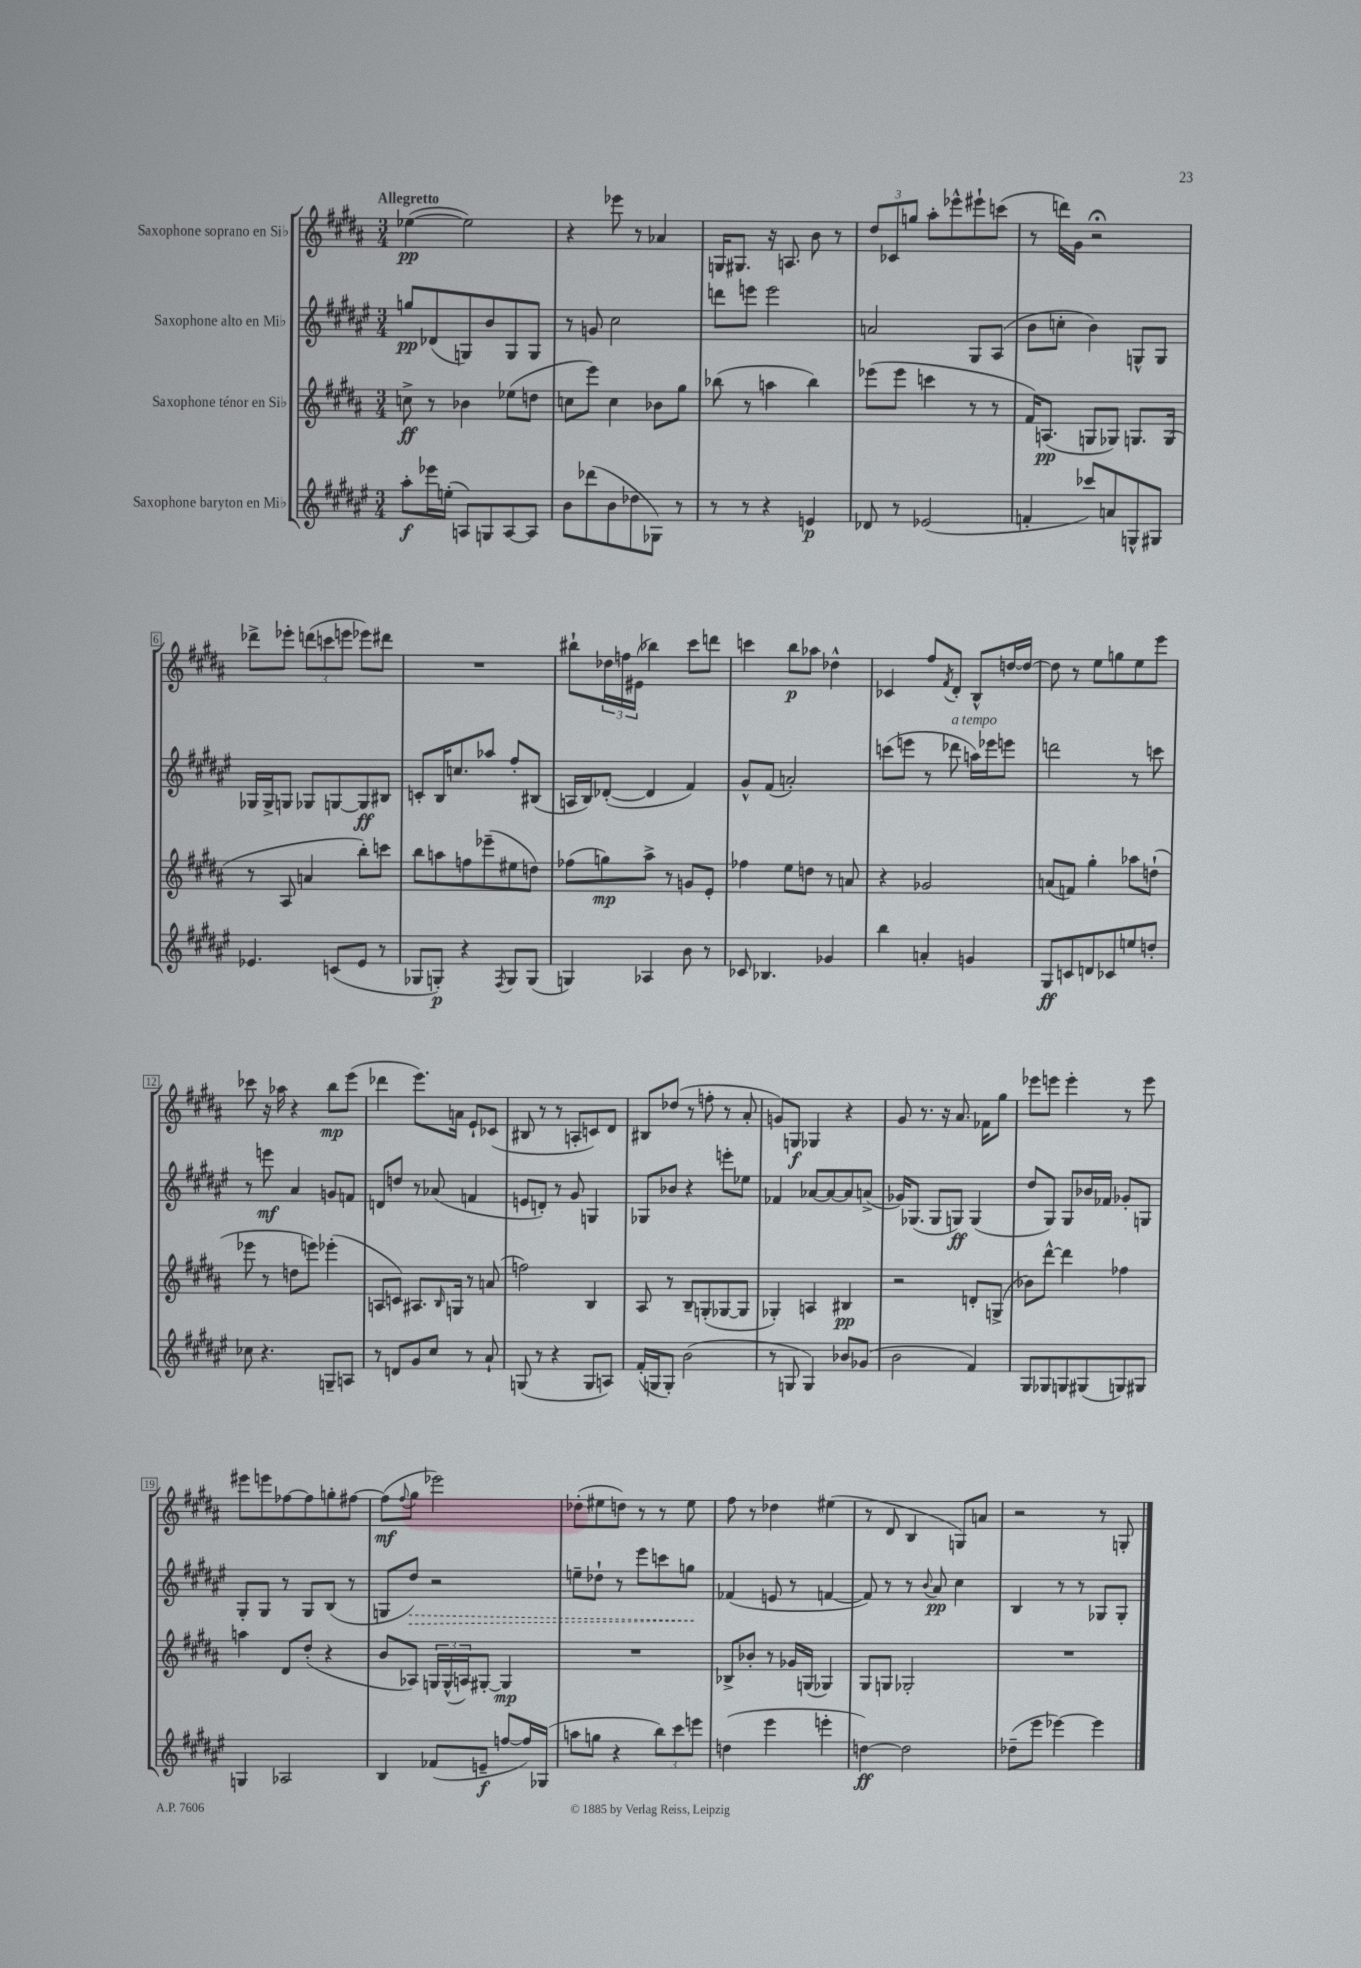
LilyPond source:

<<
\new StaffGroup <<
\new Staff = "s0" \with { instrumentName = "Saxophone soprano en Sib" } {
    \clef treble \key b \major \numericTimeSignature \time 3/4 \tempo "Allegretto"
    ees''4~\pp( ees''2) |
    r4 ees'''8 r8 aes'4 |
    g16 gis8. r16 a8. b'8 r8 |
    \tuplet 3/2 { dis''8 ces'8 g''8 } ais''8-. ees'''8-^ eis'''8-! c'''8( |
    r8 d'''16) gis'16 r2\fermata |
    des'''8-> ees'''8-. \tuplet 3/2 { d'''8( c'''8 e'''8 } ees'''8) dis'''8 |
    R2. |
    bis''8-! \tuplet 3/2 { des''16 f''16 eis'16( } bes''4) cis'''8 d'''8 |
    c'''4 b''8\p aes''8 des''4-^ |
    ces'4 fis''8 \acciaccatura { fis'8 } dis'8-. b8-^ d''16~ d''16~ |
    d''8 r8 e''8 g''8 e''8 e'''8 |
    ces'''8 r16 aes''16 r4 b''8\mp e'''8( |
    des'''4 e'''8.) a'16 e'8-! ces'8( |
    bis8 r8 r8 a8-. c'8) dis'8 |
    bis8 des''8( r8 f''8-. r8 ais'8-. |
    g'8) g8\f ges4 r4 |
    gis'8 r8. r16 ais'8. fes'16 gis''8 |
    ees'''8 e'''8 e'''4-. r8 e'''8 |
    eis'''8 e'''8 fes''8~ fes''8 g''8-. fis''8~ |
    fis''8\mf( \appoggiatura { fis''8 } gis''8 ees'''2) |
    des''8-.( eis''8 d''8) r8 r8 eis''8 |
    fis''8 r8 des''4 eis''4( |
    r8 dis'8 b4 g8) a'8 |
    r2 r8 g8-. \bar "|." |
}
\new Staff = "s1" \with { instrumentName = "Saxophone alto en Mib" } {
    \clef treble \key fis \major \numericTimeSignature \time 3/4
    g''8\pp des'8( g8) b'8 g8 g8 |
    r8 g'8 cis''2 |
    d'''8 e'''8 e'''2 |
    a'2 gis8 ais8( |
    b'8 c''8-. b'4) g8-^ g8 |
    ges16 ges16-> g8 ges8 g8~ g8\ff bis8 |
    c'8-. b16 c''8. aes''8 fis''8-. bis8( |
    a16 b16) des'8~-.( des'4 fis'4) |
    gis'8-^ fis'8( a'2-.) |
    c'''8( e'''8 r8 des'''8^\markup { \italic "a tempo" } a''16) ees'''16 e'''8 |
    d'''2 r8 c'''8 |
    r8 e'''8\mf ais'4 g'8 f'8 |
    d'8 d''8 r8 aes'8( f'4 |
    e'8 d'8-.) r8 gis'8 g4 |
    ges8 bes'8 r4 e'''8-. ees''8 |
    fes'4 aes'8~ aes'8~ aes'8 a'8->( |
    ges'16) ges8.( ges8 g8\ff) g4( |
    dis''8 gis8) gis8 bes'16 fes'16 ges'8-. g8 |
    gis8-. gis8 r8 gis8 b8( r8 |
    g8 \once \override Hairpin.style = #'dashed-line dis''8\>) r2 |
    e''8-- des''8-! r8 eis'''8 c'''8 g''8\! |
    fes'4( e'8 r8 f'4~ |
    f'8) r8 r8 \appoggiatura { b'8 } ais'8\pp cis''4 |
    b4 r8 r8 ges8 ges8-. \bar "|." |
}
\new Staff = "s2" \with { instrumentName = "Saxophone ténor en Sib" } {
    \clef treble \key b \major \numericTimeSignature \time 3/4
    c''8->\ff r8 bes'4 ees''8( d''8 |
    c''8 e'''8) c''4 bes'8 gis''8 |
    bes''8( r8 a''4 bes''4) |
    ees'''8( ees'''8 c'''4 r8 r8 |
    fis'16) a8.\pp( g8 ges8) g8. g16( |
    r8 ais8 a'4 b''8-.) c'''8 |
    b''8 a''8 f''8 ees'''8--( eis''8 d''8) |
    fes''8( g''8\mp) ais''8-> r8 g'8 e'8-. |
    fes''4 e''8 d''8 r8 a'8 |
    r4 ges'2 |
    a'8( f'8) gis''4-. aes''8 d''8-!( |
    ees'''8 r8 d''8 e'''8) ees'''4-.( |
    a8 c'8) ais8. \grace { b16 } g16 r8 a'8( |
    f''2) b4 |
    ais8 r8 b8-- g8-.( ges8~ ges8 |
    ges4-.) a4 bis4\pp |
    r2 d'8-. g8->( |
    bes'8) dis'''8~-^ dis'''4 fes''4 |
    a''4 dis'8 dis''8-.( r4 |
    b'8 aes8) \tuplet 3/2 { g16 g16-^( a16) } gis8~-. gis4\mp |
    R2. |
    bes8-> bes'8-. r8 ges'16 g16( ges4) |
    gis8 g8 ges2-. |
    R2. \bar "|." |
}
\new Staff = "s3" \with { instrumentName = "Saxophone baryton en Mib" } {
    \clef treble \key fis \major \numericTimeSignature \time 3/4
    ais''8-.\f ees'''16 e''16-.( a8) g8 a8~ a8 |
    b'8 des'''8( b'8 des''8 ges8) r8 |
    r8 r8 r4 e'4\p |
    des'8 r8 ees'2( |
    f'4-. ces'''8) a'8 g8-^ gis8 |
    ees'4. c'8( ees'8 r8 |
    ges8 g8-.\p) r4 \acciaccatura { fis8 } g8 g8( |
    g4) aes4 b'8 r8 |
    ces'8 bes4. ges'4 |
    b''4 a'4-. g'4 |
    gis8\ff c'8 d'8 ces'8 e''8 d''8-. |
    ces''8 r4. g8-- a8 |
    r8 d'8 gis'8 cis''8 r8 ais'8-! |
    g8( r8 r4 g8 a8) |
    fis'16-.( g16 g8-.) b'2( |
    r8 g8 g4) bes'8 ges'8( |
    b'2 fis'4) |
    gis8 ges8 g8 gis8( g8) gis8 |
    g4 aes2 |
    b4 fes'8( e'8--\f f''8~ f''16) ges16( |
    a''8 g''8 r4 \tuplet 3/2 { b''8) cis'''8 e'''8 } |
    d''4( eis'''4 e'''4-. |
    d''4~\ff) d''2 |
    des''8--( eis'''8 ees'''4~) ees'''4 \bar "|." |
}
>>
>>
\layout { \context { \Score \override BarNumber.stencil = #(make-stencil-boxer 0.1 0.3 ly:text-interface::print) } }
